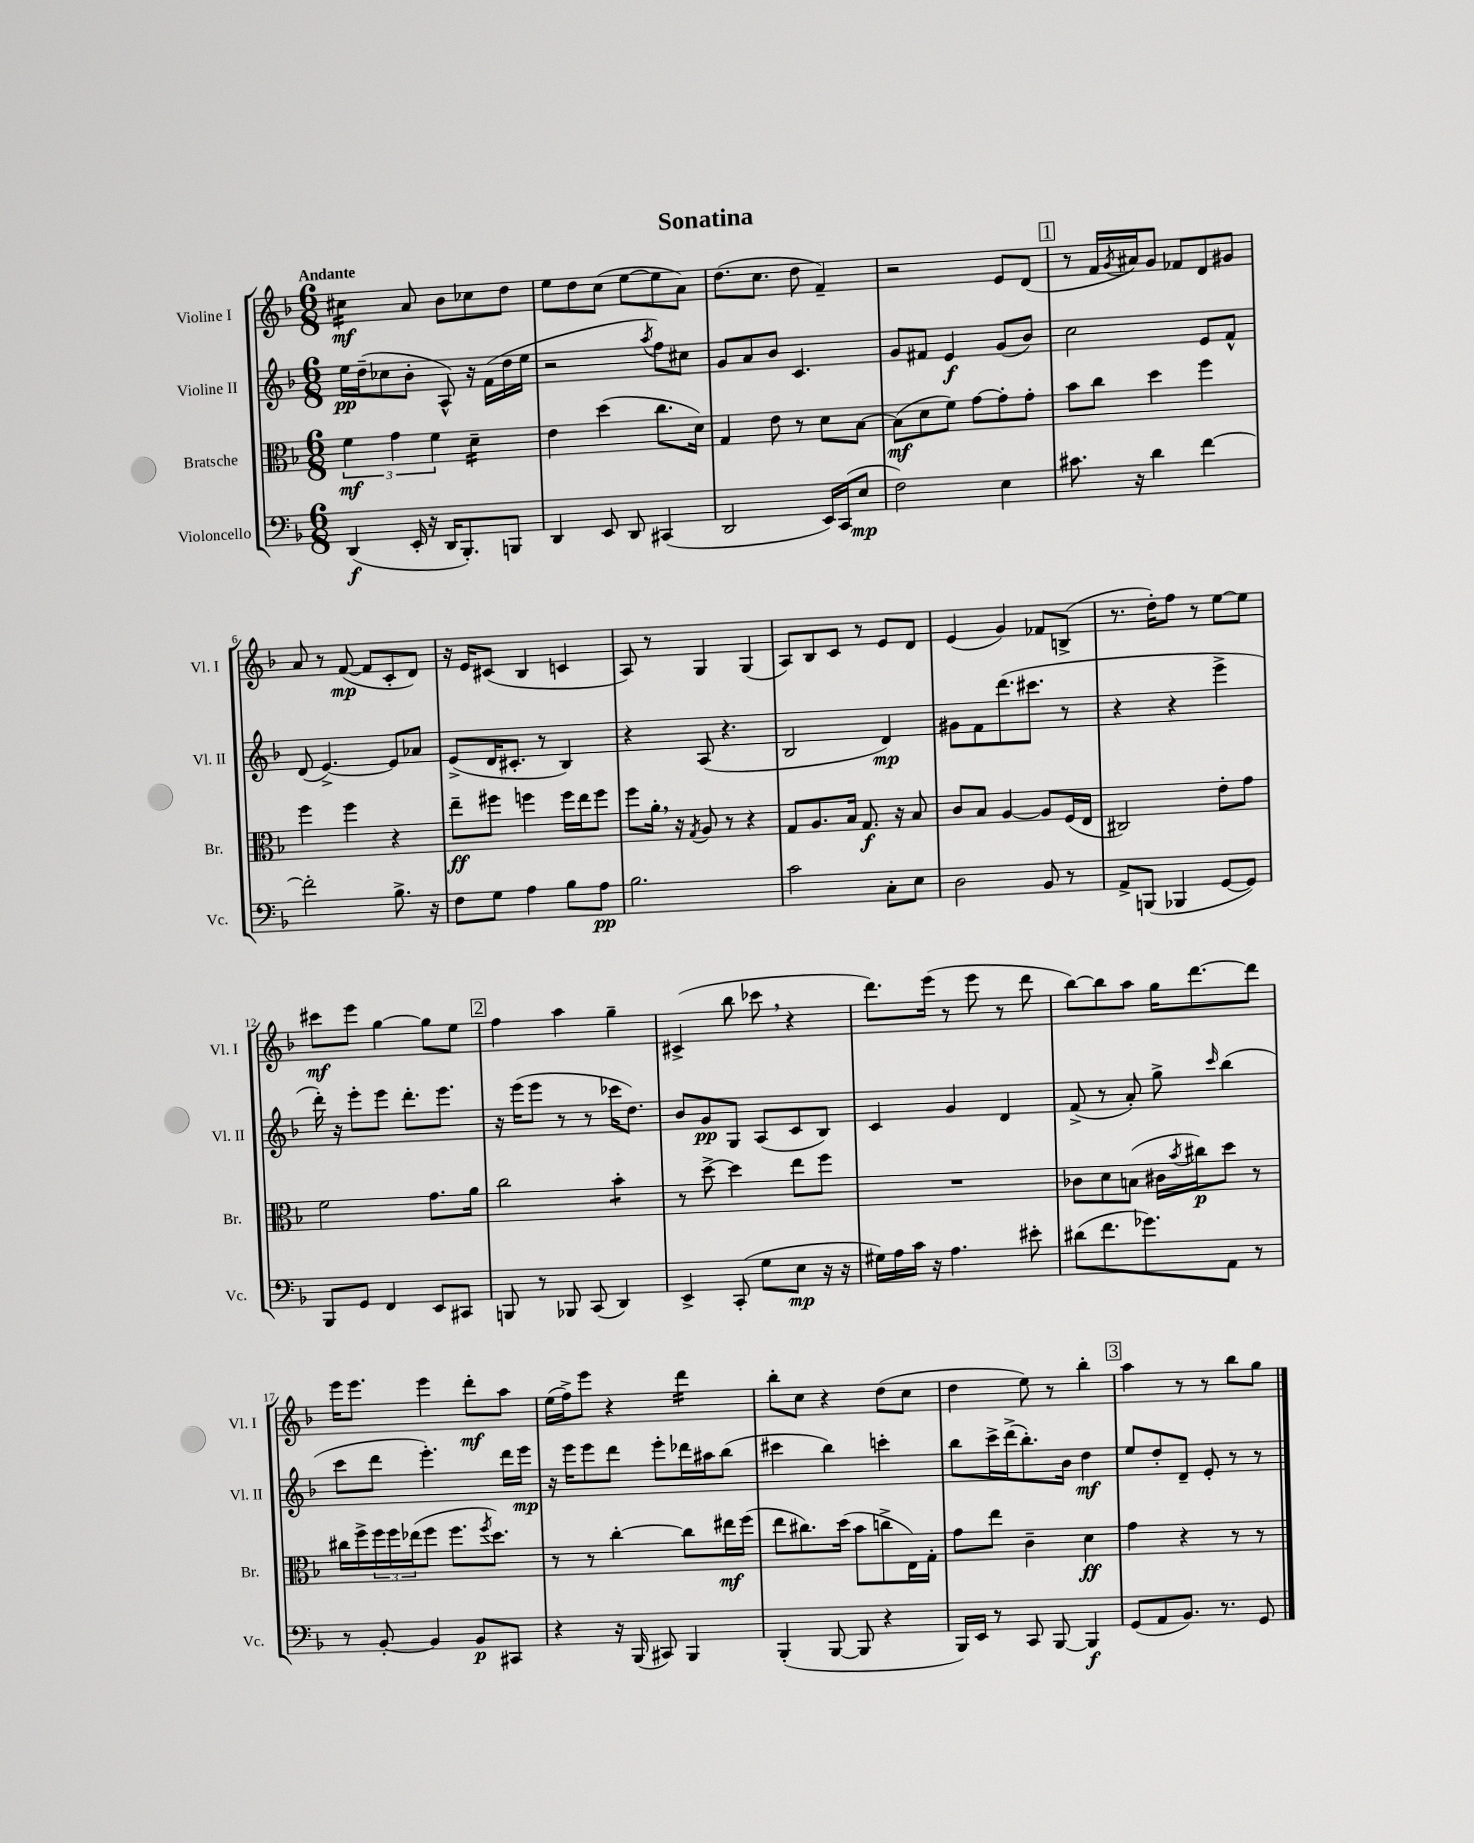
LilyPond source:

\header { title = "Sonatina" }
<<
\new StaffGroup <<
\new Staff = "s0" \with { instrumentName = "Violine I" shortInstrumentName = "Vl. I" } {
    \clef treble \key f \major \numericTimeSignature \time 6/8 \tempo "Andante"
    cis''4:16\mf a'8 bes'8 ces''8 d''8 |
    e''8 d''8 c''8( e''8~ e''8 a'8) |
    d''8.( c''8. d''8 f'4--) |
    r2 e'8 d'8( |
    \mark \markup { \box "1" } r8 f'16 \acciaccatura { g'8 } ais'16) g'8 fes'8 d'8 gis'8 |
    a'8 r8 f'8~\mp( f'8 c'8-. d'8) |
    r16 e'16 cis'8( bes4 c'4 |
    a8) r8 g4 g4( |
    a8) bes8 c'8 r8 e'8 d'8 |
    e'4( g'4) fes'8 b8->( |
    r8. d''16-.) f''8 r8 e''8~ e''8 |
    cis'''8\mf e'''8 g''4~ g''8 e''8 |
    \mark \markup { \box "2" } f''4 a''4 g''4-- |
    cis'4->( bes''8 ces'''8 \breathe r4 |
    d'''8.) e'''16( r8 e'''8 r8 d'''8 |
    bes''8~) bes''8 a''8 g''16 d'''8.~ d'''8 |
    e'''16 e'''8. e'''4 d'''8-.\mf a''8 |
    e''16( f''16->) e'''8 r4 d'''4:16 |
    bes''8-. c''8 r4 d''8( c''8 |
    d''4 e''8) r8 bes''4-. |
    \mark \markup { \box "3" } a''4 r8 r8 bes''8 g''8 \bar "|." |
}
\new Staff = "s1" \with { instrumentName = "Violine II" shortInstrumentName = "Vl. II" } {
    \clef treble \key f \major \numericTimeSignature \time 6/8
    e''16\pp d''16--( ces''8 bes'8-. a8-^) r16 f'16( d''16 e''16 |
    r2 \acciaccatura { a''8 } f''8) cis''8 |
    g'8 a'8 bes'8 c'4. |
    g'8 fis'8 e'4\f g'8( bes'8) |
    \mark \markup { \box "1" } c''2 e'8 f'8-^ |
    d'8( e'4.~->) e'8 aes'8 |
    e'8->( d'16 cis'8.-. r8 bes4) |
    r4 a8( r4. |
    bes2 d'4\mp) |
    gis'8 f'8 d'''8.( cis'''8. r8 |
    r4 r4 e'''4-> |
    d'''16-.) r16 e'''8-. e'''8 d'''8.-. e'''8. |
    \mark \markup { \box "2" } r16 e'''16( e'''8 r8 r8 ces'''16 d''8.) |
    bes'8 g'8\pp g8 a8( c'8 bes8) |
    c'4 g'4 d'4 |
    f'8->( r8 a'8-.) g''8-> \grace { c'''16 } bes''4( |
    c'''8 d'''8 e'''4.-.) d'''16 e'''16\mp |
    r16 e'''16 e'''8 d'''8 e'''8-. des'''16 ais''16 bes''8( |
    cis'''4 bes''4) c'''4-. |
    bes''8 c'''16-> d'''16->( bes''8.-.) bes'16 d''4\mf |
    \mark \markup { \box "3" } e''8 d''8-. d'8-- e'8-. r8 r8 \bar "|." |
}
\new Staff = "s2" \with { instrumentName = "Bratsche" shortInstrumentName = "Br." } {
    \clef alto \key f \major \numericTimeSignature \time 6/8
    \tuplet 3/2 { f'4\mf g'4 f'4 } d'4:16-- |
    e'4 d''4( c''8. d'16) |
    g4 e'8 r8 d'8 bes8~ |
    bes8\mf( d'8 f'8) g'8~ g'8-. g'8-. |
    \mark \markup { \box "1" } bes'8 c''8 d''4 f''4 |
    f''4 f''4 r4 |
    e''8--\ff fis''8 f''4 f''16 e''16 f''8 |
    f''8 a'16-. \breathe r16 \acciaccatura { g8 } a8 r8 r4 |
    g8 a8. bes16 g8.\f r16 bes8 |
    c'8 bes8 a4~ a8 f16( e16 |
    cis2) e'8-. g'8 |
    f'2 g'8. a'16 |
    \mark \markup { \box "2" } c''2 bes'4:8-. |
    r8 d''8~-> d''4 e''8 f''8 |
    R2. |
    ces'8 d'8 b8( cis'16 \acciaccatura { bes'8 } cis''16\p) d''8 r8 |
    cis''16 f''16-> \tuplet 3/2 { f''16 f''16 ees''16( } f''8 f''8. \acciaccatura { f''8 } d''8.) |
    r8 r8 c''4~-. c''8 eis''16\mf f''16( |
    e''8 cis''8.) d''16( bes'8 c''8-> e16) g16-. |
    g'8 e''8 c'4-- d'4\ff |
    \mark \markup { \box "3" } g'4 r4 r8 r8 \bar "|." |
}
\new Staff = "s3" \with { instrumentName = "Violoncello" shortInstrumentName = "Vc." } {
    \clef bass \key f \major \numericTimeSignature \time 6/8
    d,4\f( e,16-. r16 d,16 bes,,8.-.) b,,8 |
    d,4 e,8 d,8 cis,4( |
    d,2 e,16) c,16( e8\mp |
    f2) e4 |
    \mark \markup { \box "1" } cis'8. r16 d'4 f'4~ |
    f'2-. bes8.-> r16 |
    f8 g8 a4 bes8 a8\pp |
    bes2. |
    c'2 c8-. e8 |
    d2 bes,8 r8 |
    a,8-> b,,8( bes,,4 g,8~ g,8) |
    bes,,8 g,8 f,4 e,8 cis,8 |
    \mark \markup { \box "2" } b,,8 r8 bes,,8 c,8( d,4) |
    e,4-> c,8-.( g8 e8\mp r16 r16 |
    gis16) a16 c'16 r16 a4. eis'8-. |
    dis'8( f'8. ges'8.) a,8 r8 |
    r8 bes,8~-. bes,4 bes,8\p cis,8 |
    r4 r16 bes,,16( cis,8) bes,,4 |
    bes,,4-.( bes,,8~ bes,,8 r4 |
    bes,,16) e,16 r8 c,8 bes,,8~ bes,,4\f |
    \mark \markup { \box "3" } g,8( a,8 bes,8.) r8. g,8 \bar "|." |
}
>>
>>
